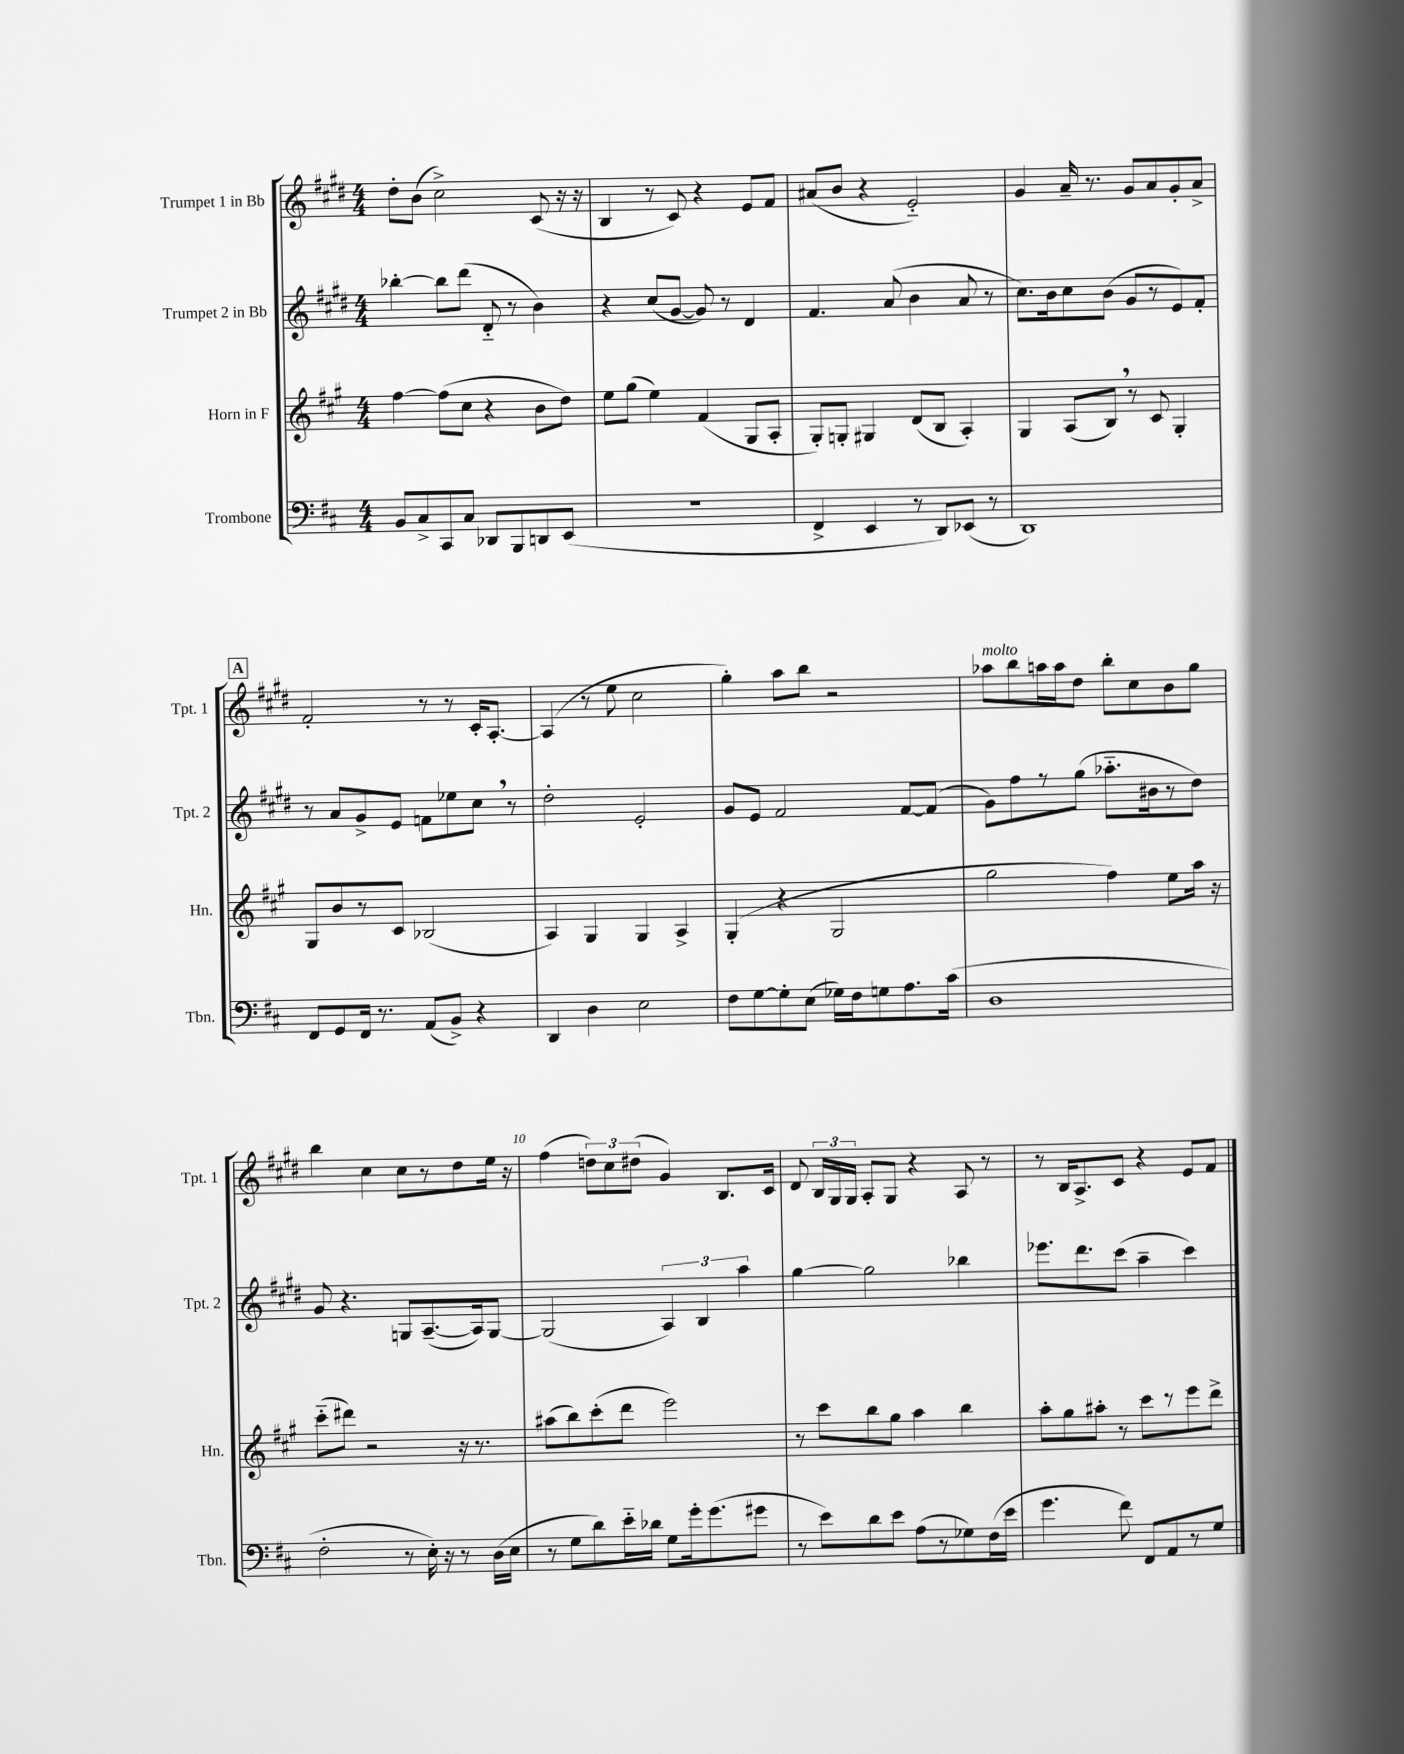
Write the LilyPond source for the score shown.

<<
\new StaffGroup <<
\new Staff = "s0" \with { instrumentName = "Trumpet 1 in Bb" shortInstrumentName = "Tpt. 1" } {
    \clef treble \key e \major \numericTimeSignature \time 4/4
    \autoBeamOff dis''8[-. b'8]( cis''2->) cis'8( r16 r16 |
    b4 r8 cis'8) r4 e'8[ fis'8] |
    ais'8[( b'8] r4 e'2-_) |
    gis'4 a'16-- r8. gis'8[ a'8 gis'8-. a'8]-> |
    \mark \markup { \box "A" } fis'2-. r8 r8 cis'16[-. a8.]~-. |
    a4( r8 e''8 cis''2 |
    gis''4-.) a''8[ b''8] r2 |
    aes''8[^\markup { \italic "molto" } b''8 a''16 a''16 dis''8] b''8[-. cis''8 b'8 gis''8] |
    b''4 cis''4 cis''8[ r8 dis''8 e''16] r16 |
    fis''4( \tuplet 3/2 { d''8[) cis''8 dis''8]( } gis'4) b8.[ cis'16] |
    dis'8 \tuplet 3/2 { b16[ gis16 gis16] } a8[-. gis8] r4 a8 r8 |
    r8 b16[ a8.-> cis'8] r4 e'8[ fis'8] \bar "|." |
}
\new Staff = "s1" \with { instrumentName = "Trumpet 2 in Bb" shortInstrumentName = "Tpt. 2" } {
    \clef treble \key e \major \numericTimeSignature \time 4/4
    \autoBeamOff bes''4~-. bes''8[ dis'''8]( dis'8-_ r8 b'4) |
    r4 cis''8[( gis'8]~ gis'8) r8 dis'4 |
    fis'4. a'8( b'4 a'8 r8 |
    cis''8.[) b'16 cis''8 b'8]( gis'8[ r8 e'8) fis'8]-. |
    \mark \markup { \box "A" } r8 a'8[ gis'8-> e'8] f'8[ ees''8 cis''8] \breathe r8 |
    dis''2-. e'2-. |
    gis'8[ e'8] fis'2 fis'8[~ fis'8]( |
    gis'8[) fis''8 r8 gis''8]( aes''8.[-_ bis'16 r8 dis''8]) |
    gis'8 r4. g8[ a8.~--( a16) g8]~ |
    g2( \tuplet 3/2 { a4) b4 a''4 } |
    gis''4~ gis''2 bes''4 |
    ees'''8.[ dis'''8. cis'''8]( a''4-- cis'''4) \bar "|." |
}
\new Staff = "s2" \with { instrumentName = "Horn in F" shortInstrumentName = "Hn." } {
    \clef treble \key a \major \numericTimeSignature \time 4/4
    \autoBeamOff fis''4~ fis''8[( cis''8] r4 b'8[ d''8]) |
    e''8[ gis''8]( e''4) fis'4( gis8[ a8]-. |
    gis8[-.) g8]-. gis4 d'8[( b8] a4-.) |
    gis4 a8[( b8]) \breathe r8 cis'8 gis4-. |
    \mark \markup { \box "A" } gis8[ b'8 r8 cis'8] bes2( |
    a4) gis4 gis4 a4-> |
    gis4-.( r4 gis2 |
    gis''2 fis''4) e''8[ a''16] r16 |
    cis'''8[-_( dis'''8]) r2 r16 r8. |
    ais''8[( b''8) cis'''8-.( d'''8] e'''2) |
    r8 cis'''8[ b''8 gis''8] a''4 b''4 |
    a''8[-. gis''8 ais''8]-. r8 cis'''8[ r8 e'''8 d'''8]-> \bar "|." |
}
\new Staff = "s3" \with { instrumentName = "Trombone" shortInstrumentName = "Tbn." } {
    \clef bass \key d \major \numericTimeSignature \time 4/4
    \autoBeamOff b,8[ cis8-> cis,8 cis8] des,8[ b,,8 d,8 e,8]( |
    R1 |
    fis,4-> e,4 r8 d,8[) ees,8]( r8 |
    d,1) |
    \mark \markup { \box "A" } fis,8[ g,8 fis,16] r8. a,8[( b,8]->) r4 |
    d,4 d4 e2 |
    fis8[ g8~ g8-. e8]( ges16[) fis16 g8 a8. cis'16]( |
    d1 |
    fis2-. r8 e16-.) r16 r8 d16[( e16] |
    r8 g8[ d'8) e'16-_ des'16] g8[ g'16-. g'8.( gis'8] |
    r8 e'8[) d'8 e'8] a8[( r8 ges8) fis16( e'16] |
    g'4. fis'8) fis,8[ a,8 r8 g8] \bar "|." |
}
>>
>>
\layout { \context { \Score \override BarNumber.break-visibility = ##(#f #t #t) barNumberVisibility = #(every-nth-bar-number-visible 5) } }
